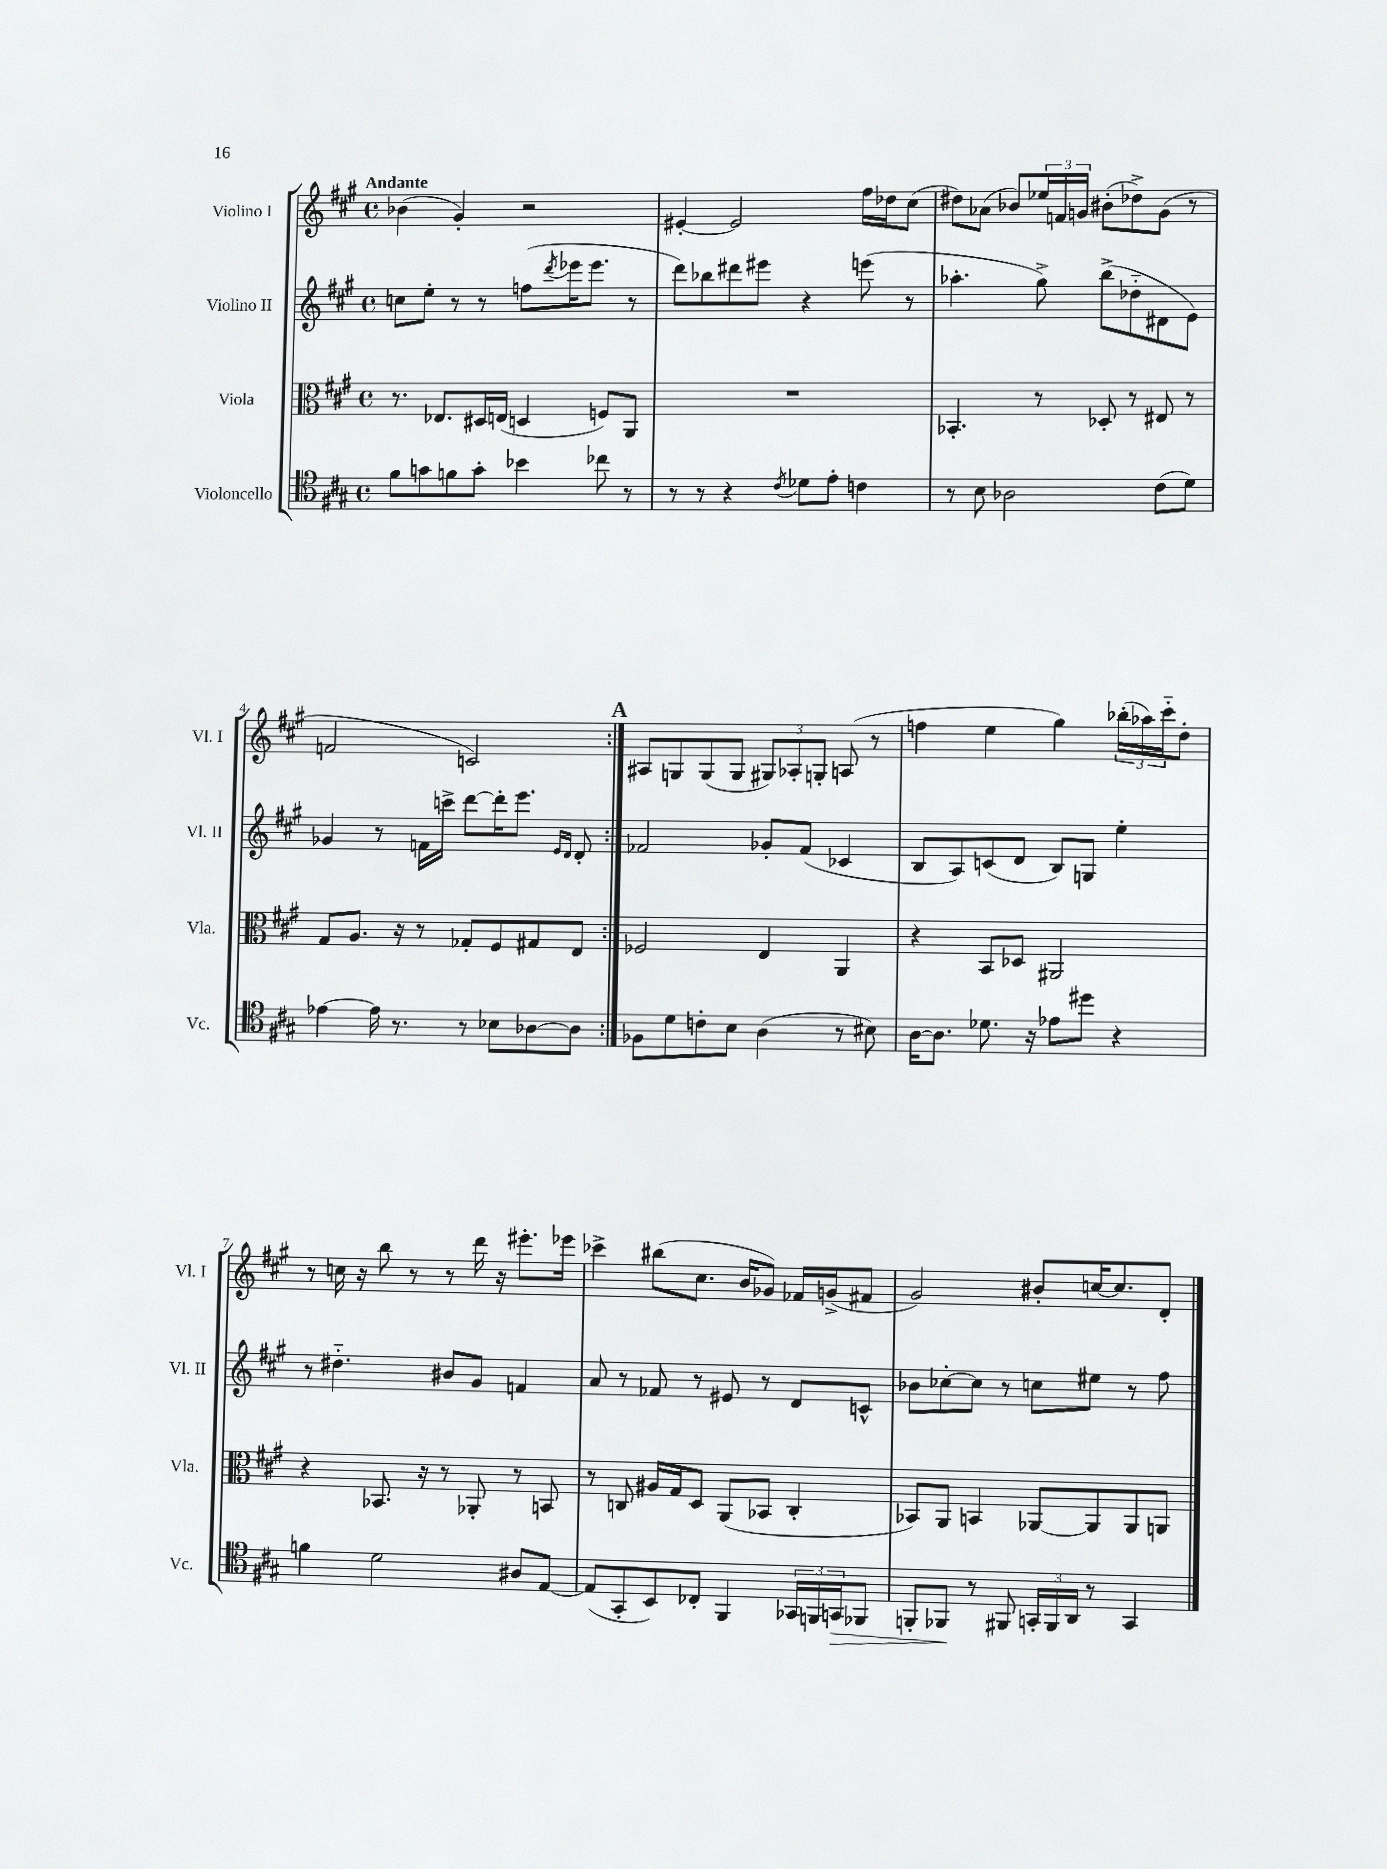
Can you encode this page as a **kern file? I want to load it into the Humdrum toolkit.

**kern	**kern	**kern	**kern
*staff4	*staff3	*staff2	*staff1
*clefC4	*clefC3	*clefG2	*clefG2
*k[f#c#g#]	*k[f#c#g#]	*k[f#c#g#]	*k[f#c#g#]
*M4/4	*M4/4	*M4/4	*M4/4
*met(c)	*met(c)	*met(c)	*met(c)
8f#\L	8.r	8cc\L	(4b-\
8g\	.	8ee'\J	.
.	8.E-/L	.	.
8f\	.	8r	4g#'/)
8g'\J	16D#/L	8r	.
.	(16E/JJ	.	.
4b-\	4D/	(8ff\L	2r
.	.	8qddd/	.
.	.	16eee-\K	.
.	.	8.eee-\J	.
8cc-\	8F/L)	.	.
8r	8AA/J	8r	.
=	=	=	=
8r	1r	8ddd\L)	[4e#'/
8r	.	8bb-\	.
4r	.	8ddd#\	2e#/]
.	.	8eee#\J	.
8qc#/	.	.	.
8d-\L	.	4r	.
8e'\J	.	.	.
4c\	.	(8eee\	16ff#\LL
.	.	.	16dd-\J
.	.	8r	(8cc#\J
=	=	=	=
8r	4.BB-'/	4.aa-'\	8dd#\L)
8B\	.	.	(8a-\J
2A-\	.	.	8b-/L)
.	8r	8gg#^\)	24ee-/L
.	.	.	24f/
.	.	.	24g/JJ
.	8D-'/	(8bb^\L	(8b#'\L
.	8r	8dd-'~\	8dd-^\)
(8c#\L	8E#/	8d#\	(8g\J
8d\J)	8r	8e\J)	8r
=	=	=	=
[4e-\	8G#/L	4g-/	2f/
.	8.A/J	.	.
16e-\]	.	8r	.
8.r	16r	.	.
.	8r	16f\LL	.
.	.	16ccc^\JJ	.
8r	8G-'/L	[8ddd\L	2c/)
8B-\L	8F#/	16ddd'\]K	.
.	.	8.eee\J	.
[8A-\	8G#/	.	.
.	.	16qqe/LL	.
.	.	16qqd/JJ	.
8A-\]J	8E/J	8d'/	.
=:|!	=:|!	=:|!	=:|!
8F-\L	2F-/	2f-/	8A#/L
8d\	.	.	8G/
8c'\	.	.	(8G/
8B\J	.	.	8G/J
(4A\	4E/	8g-'/L	12G#/L)
.	.	.	12A-'/
.	.	(8f-/J	.
.	.	.	12G'/J
8r	4AA/	4c-/	(8A/
8B#\)	.	.	8r
=	=	=	=
[16A\LK	4r	8B/L	4ff\
8.A\]J	.	.	.
.	.	8A/)	.
8.d-\	8BB/L	(8c/	4ee\
.	8D-/J	8d/J	.
16r	.	.	.
8e-\L	2AA#/	8B/L)	4gg#\)
8dd#\J	.	8G/J	.
4r	.	4ee'\	(24bb-'\LL
.	.	.	24aa-\)
.	.	.	24ccc#'~\J
.	.	.	8dd'\J
=	=	=	=
4f\	4r	8r	8r
.	.	4.dd#'~\	16cc\
.	.	.	16r
2d\	8.BB-/	.	8bb\
.	.	.	8r
.	16r	.	.
.	8r	8b#/L	8r
.	8AA-'/	8g#/J	16ddd\
.	.	.	16r
8A#/L	8r	4f/	8.eee#'\L
[8E/J	8BB/	.	.
.	.	.	16eee-\Jk
=	=	=	=
(8E/]L	8r	8a/	4ccc-^\
8GG#'/	8C/	8r	.
8BB/)	16A#/LL	8f-/	(8bb#\L
.	16G#/J	.	.
8C-'/J	8D/J	8r	8.cc#\J
4FF#/	(8AA/L	8e#/	.
.	.	.	16b/LK
.	8BB-/J	8r	8g-/J)
24GG-/LL	4C'/	8d/L	16f-/LL
24FF/	.	.	.
.	.	.	(16g^/J
24GG/J	.	.	.
8FF-/J	.	8c^^/J	8f#/J
=	=	=	=
8FF'/L	8BB-/L)	8b-\L	2g#/)
8FF-/J	8AA/J	[8cc-'\	.
8r	4BB/	8cc-\]J	.
8FF#/	.	8r	.
24GG'/LL	[8AA-/L	8cc\L	8b#'/L
24FF#/	.	.	.
24AA/JJ	.	.	.
8r	8AA-/]	8ee#\J	[16cc/K
.	.	.	8.cc/]
4GG/	8AA-/	8r	.
.	8AA/J	8ff#\	8d'/J
==	==	==	==
*-	*-	*-	*-
